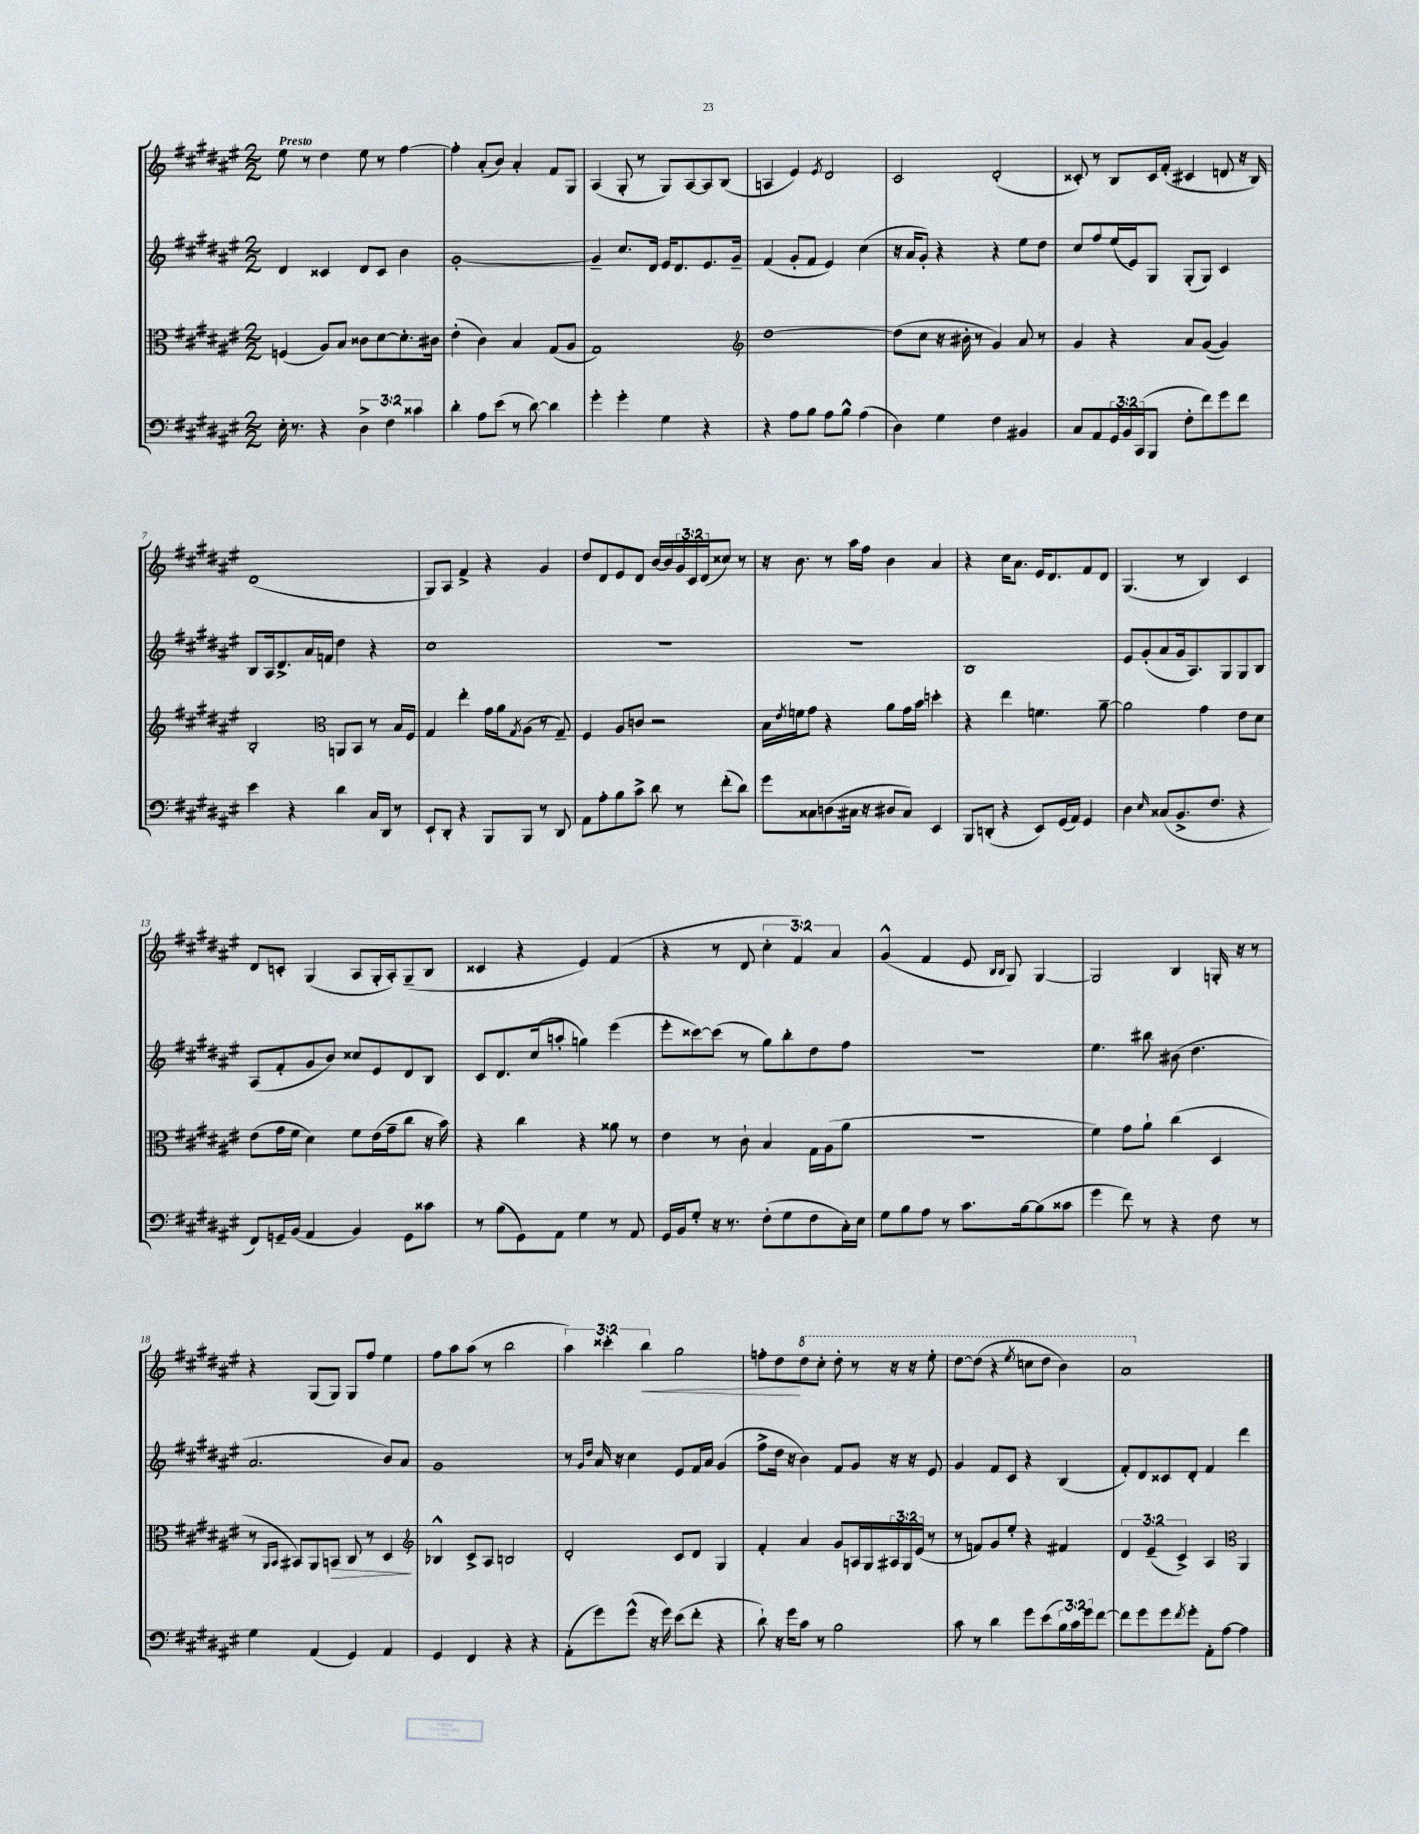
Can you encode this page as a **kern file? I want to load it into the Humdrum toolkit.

**kern	**kern	**dynam	**kern	**kern	**dynam
*part4	*part3	*part3	*part2	*part1	*part1
*staff4	*staff3	*staff3	*staff2	*staff1	*staff1
*clefF4	*clefC3	*	*clefG2	*clefG2	*
*k[f#c#g#d#a#e#]	*k[f#c#g#d#a#e#]	*	*k[f#c#g#d#a#e#]	*k[f#c#g#d#a#e#]	*
*M2/2	*M2/2	*	*M2/2	*M2/2	*
=1	=1	=1	=1	=1	=1
!	!	!	!	!LO:TX:a:B:t=Presto	!
16E#'\	(4Fn/	.	4d#/	8ee#\	.
8.r	.	.	.	.	.
.	.	.	.	8r	.
4r	8A#/L)	.	4c##X/	4dd#\	.
.	8B/J	.	.	.	.
6D#^\	8c##X\L	.	8d#/L	8ee#\	.
.	[8d#\	.	8c##/J	8r	.
6F#\	.	.	.	.	.
.	8.d#'\]	.	4b\	[4ff#\	.
6c##X\	.	.	.	.	.
.	16c#X\Jk	.	.	.	.
=2	=2	=2	=2	=2	=2
4d#'\	(4e#'\	.	[1g#'	4ff#'\]	.
8A#\L	4c#\)	.	.	(8a#'/L	.
(8e#\J	.	.	.	8b/J)	.
8r	4B/	.	.	4a#'/	.
[8d#\)	.	.	.	.	.
4d#\]	(8G#/L	.	.	8f#/L	.
.	8A#/J	.	.	8G#/J	.
=3	=3	=3	=3	=3	=3
4g#'\	1G#)	.	4g#~/]	(4A#/	.
4g#'\	.	.	8.cc#/L	8G#'/	.
.	.	.	.	8r	.
.	.	.	16d#/Jk	.	.
4G#\	.	.	16e#/KL	8G#/L)	.
.	.	.	8.d#/	.	.
.	.	.	.	[8A#/	.
4r	.	.	8.e#/	8A#/]	.
.	.	.	.	(8B/J	.
.	.	.	16g#~/Jk	.	.
=4	=4	=4	=4	=4	=4
*	*clefG2	*	*	*	*
4r	[1dd#	.	(4f#/	4An/	.
8A#\L	.	.	8g#'/L	4e#/)	.
8B\J	.	.	8f#/J	.	.
.	.	.	.	8qe#/	.
8A#\L	.	.	4e#/)	2d#/	.
8B^^\J	.	.	.	.	.
(4A#\	.	.	(4cc#\	.	.
=5	=5	=5	=5	=5	=5
4D#\)	(8dd#\L]	.	16r	2c#/	.
.	.	.	16a#/KL	.	.
.	8cc#\J	.	8g#'/J)	.	.
4G#\	16r	.	4r	.	.
.	16b#X'\	.	.	.	.
.	8r	.	.	.	.
4F#\	4g#/)	.	4r	(2d#'/	.
4BB#X/	8a#/	.	8ee#\L	.	.
.	8r	.	8dd#\J	.	.
=6	=6	=6	=6	=6	=6
8C#/L	4g#/	.	8cc#/L	8c##X'/)	.
8AA#/	.	.	8ff#/	8r	.
24GG#/L	4r	.	(16ee#/L	8B/L	.
24BB/	.	.	.	.	.
.	.	.	16e#/J)	.	.
(24CC#/J	.	.	.	.	.
8BBB/J	.	.	8G#/J	16c##/L	.
.	.	.	.	(16f#'/JJ	.
8F#'\L	8a#/L	.	(8G#'/L	4c#X/	.
8f#\)	([8g#/J	.	8G#/J)	.	.
8g#\	4g#/])	.	4c#/	8dn/	.
8f#\J	.	.	.	16r	.
.	.	.	.	16B/)	.
!!LO:LB:g=z
=7	=7	=7	=7	=7	=7
4e#\	2B'/	.	8B/L	(1d#	.
.	.	.	16A#/k	.	.
.	.	.	8.d#^/	.	.
4r	.	.	.	.	.
.	.	.	16a#/L	.	.
.	.	.	16fn/JJ	.	.
*	*clefC3	*	*	*	*
4d#\	8AAn/L	.	4dd#\	.	.
.	8BB/J	.	.	.	.
16C#/LL	8r	.	4r	.	.
16DD#/JJ	.	.	.	.	.
8r	16B/LL	.	.	.	.
.	16F#/JJ	.	.	.	.
=8	=8	=8	=8	=8	=8
8EE#`/L	4G#/	.	1cc#	8G#/L)	.
8DD#'/J	.	.	.	8A#/J	.
4r	4ee#'\	.	.	4f#^/	.
8BBB/L	16g#\LL	.	.	4r	.
.	16a#\J	.	.	.	.
.	8qG#/	.	.	.	.
8BBB/J	(8A#\J	.	.	.	.
8r	8r	.	.	4g#/	.
8DD#/	8G#~/)	.	.	.	.
=9	=9	=9	=9	=9	=9
8AA#\L	4F#/	.	1r	8dd#/L	.
8A#'\	.	.	.	8d#/	.
8B\	8A#/L	.	.	8e#/	.
8c#^\J	8cn/J	.	.	8d#/J	.
8d#\	2r	.	.	[16b/LL	.
.	.	.	.	16b/]	.
8r	.	.	.	24g#/	.
.	.	.	.	24c#/	.
.	.	.	.	(24d#/J	.
(8f#'\L	.	.	.	8cc##X/J)	.
8d#\J)	.	.	.	8r	.
=10	=10	=10	=10	=10	=10
8g#\L	16B\LL	.	1r	16r	.
.	8qe#/	.	.	.	.
.	16fn\J	.	.	8.b\	.
8C##X\	8g#\J	.	.	.	.
(8Dn\	4r	.	.	8r	.
16C#X\Jk	.	.	.	16aa#\LL	.
16r	.	.	.	16ff#\JJ	.
8D#X/L	8a#\L	.	.	4b\	.
8C#/J)	16g#\L	.	.	.	.
.	16b\JJ	.	.	.	.
4EE#/	4ddn'\	.	.	4a#/	.
=11	=11	=11	=11	=11	=11
8BBB/L	4r	.	1B	4r	.
(8DDn'/J	.	.	.	.	.
4r	4ee#\	.	.	16cc#\KL	.
.	.	.	.	8.a#\J	.
8EE#/L)	4.fn\	.	.	16e#/KL	.
.	.	.	.	8.d#/	.
(16GG#/L	.	.	.	.	.
16AA#/JJ)	.	.	.	.	.
4GG#/	.	.	.	8f#/	.
.	[8a#~\	.	.	8d#/J	.
=12	=12	=12	=12	=12	=12
4D#\	2a#\]	.	8e#/L	(4.G#/	.
.	.	.	(8g#'/	.	.
16qqE#/	.	.	.	.	.
(8C##X/L	.	.	8a#/	.	.
8.BB^/	.	.	16g#/k	8r	.
.	.	.	8.A#/)	.	.
.	4g#\	.	.	4B/)	.
8.F#/J	.	.	.	.	.
.	.	.	8G#/	.	.
4r	8e#\L	.	8G#/	4c#/	.
.	8d#\J	.	8B/J	.	.
!!LO:LB:g=z
=13	=13	=13	=13	=13	=13
8FF#/L)	(8e#\L	.	(8A#/L	8d#/L	.
16GGn~/L	16g#\L	.	8f#'/	8cn'/J	.
(16BB/JJ	16f#\JJ	.	.	.	.
4AA#/	4d#\)	.	8g#/	(4G#/	.
.	.	.	8b/J)	.	.
4BB/)	8f#\L	.	8cc##X/L	8A#/L	.
.	(16e#\L	.	8e#/	16G#'/L	.
.	16g#~\J	.	.	16A#'/J)	.
8GG\L	8cc#\J	.	8d#/	(8G#~/	.
8c##X\J	16r	.	8B/J	8B/J	.
.	16b\)	.	.	.	.
=14	=14	=14	=14	=14	=14
8r	4r	.	8c#/L	4c##X/	.
(8B\L	.	.	8.d#/	.	.
8GG#\)	4cc#\	.	.	4r	.
.	.	.	(16cc#/k	.	.
8AA#\J	.	.	8aan'/J	.	.
4G#\	4r	.	4ggn\)	4e#/)	.
8r	8a##X\	.	(4eee#\	(4f#/	.
8AA#/	8r	.	.	.	.
=15	=15	=15	=15	=15	=15
16GG#/LL	4e#\	.	8eee#'\L	4r	.
16BB/J	.	.	.	.	.
8G#'/J	.	.	[8ccc##X\)	.	.
16r	8r	.	(8ccc##\J]	8r	.
8.r	.	.	.	.	.
.	8c#`\	.	8r	8d#/	.
(8F#'\L	4B/	.	8gg#\L)	6cc#'\	.
8G#\	.	.	8bb'\	.	.
.	.	.	.	6f#/)	.
8F#\	16G#\LL	.	8dd#\	.	.
.	(16A#\J	.	.	.	.
.	.	.	.	6a#/	.
16C#'\L)	8a#\J	.	8ff#\J	.	.
16E#\JJ	.	.	.	.	.
=16	=16	=16	=16	=16	=16
8G#\L	1r	.	1r	(4g#^^/	.
8B\	.	.	.	.	.
8A#\J	.	.	.	4f#/	.
8r	.	.	.	.	.
8.c#\L	.	.	.	8e#/	.
.	.	.	.	16qqB/LL	.
.	.	.	.	16qqB/JJ	.
.	.	.	.	8G#/)	.
[16B\k	.	.	.	.	.
(8B\]	.	.	.	[4G#/	.
8c##X\J	.	.	.	.	.
=17	=17	=17	=17	=17	=17
4g#\	4f#\)	.	4.ee#\	2G#/]	.
8f#\)	8g#\L	.	.	.	.
8r	8a#`\J	.	8bb#X\	.	.
4r	(4cc#\	.	(8b#X\	4B/	.
.	.	.	4.dd#\	.	.
8F#\	4D#/	.	.	16Gn'/	.
.	.	.	.	16r	.
8r	.	.	.	8r	.
!!LO:LB:g=z
=18	=18	=18	=18	=18	=18
4G#\	8r	.	2.a#/	4r	.
.	16qqAA#/LL	.	.	.	.
.	16qqBB/JJ	.	.	.	.
.	8BB#X/L)	.	.	.	.
(4AA#/	8AA#/	.	.	(8G#/L	.
!	!	!LO:HP:b	!	!	!
.	8BBn/J	>	.	8G#/J)	.
4GG#/)	8C#/	.	.	8G#/L	.
.	8r	.	.	8ff#/J	.
4AA#/	4D#/	.	8b/L)	4ee#\	.
.	.	.	8a#/J	.	.
.	.	]	.	.	.
=19	=19	=19	=19	=19	=19
*	*clefG2	*	*	*	*
4GG#/	4B-X^^/	.	1g#	8ff#\L	.
.	.	.	.	8aa#\	.
4FF#/	8c#^/L	.	.	(8aa#\J	.
.	8A#/J	.	.	8r	.
4r	2Bn/	.	.	2bb\	.
4r	.	.	.	.	.
=20	=20	=20	=20	=20	=20
(8AA#'\L	2d#'/	.	8r	6aa#\)	.
.	.	.	16qqg#/LL	.	.
.	.	.	16qqdd#/JJ	.	.
8g#\)	.	.	16a#/	.	.
.	.	.	.	6ccc##X'\	.
.	.	.	16r	.	.
(8g#^^\J	.	.	4cc#\	.	.
!	!	!	!	!	!LO:HP:b
.	.	.	.	6bb\	<
16r	.	.	.	.	.
16g#\)	.	.	.	.	.
(8e#\L	8c#/L	.	8e#/L	2gg#\	.
8f#'\J	8d#/J	.	16f#/L	.	.
.	.	.	16a#/JJ	.	.
4r	4G#/	.	(4g#/	.	.
=21	=21	=21	=21	=21	=21
8d#`\)	4f#'/	.	8ff#^\L	8ffn'\L	.
16r	.	.	16dd#\Jk	8dd#\	.
16g#\KL	.	.	16r	.	.
*	*	*	*	*8va	*
8c#\J	4a#/	.	4b\)	8ddd#\	[
8r	.	.	.	8ccc#'\J	.
2B\	8g#/L	.	8f#/L	8ddd#'\	.
.	16An/L	.	8g#/J	8r	.
.	16G#/	.	.	.	.
.	24A#X/	.	16r	16r	.
.	24G#/	.	.	.	.
.	.	.	16r	16r	.
.	(24e#/JJ	.	.	.	.
.	8r	.	8e#/	8eee#'\	.
=22	=22	=22	=22	=22	=22
8c#\	8r	.	4g#/	[8ddd#\L	.
8r	8fn/L)	.	.	(8ddd#\J]	.
4d#\	8g#/	.	8f#/L	4r	.
.	8ee#'/J	.	8c#/J	.	.
.	.	.	.	8qeee#/	.
8g#\L	4r	.	4r	8cccn\L	.
(8e#\	.	.	.	8ddd#\J	.
24B\L)	4f#X/	.	(4B/	4bb\)	.
24c#\	.	.	.	.	.
24g#\J	.	.	.	.	.
[8f#\J	.	.	.	.	.
=23	=23	=23	=23	=23	=23
8f#\L]	6d#/	.	8f#'/L)	1aa#	.
8g#\	.	.	8d#/	.	.
.	(6e#~/	.	.	.	.
8g#\	.	.	8c##X/	.	.
.	6c#^/)	.	.	.	.
8qf#/	.	.	.	.	.
8g#'\J	.	.	8d#'/J	.	.
8AA#'\L	4A#/	.	4f#/	.	.
[8A#\J	.	.	.	.	.
*	*clefC3	*	*	*	*
4A#\]	4AA#/	.	4ddd#\	.	.
*	*	*	*	*X8va	*
==	==	==	==	==	==
*-	*-	*-	*-	*-	*-
